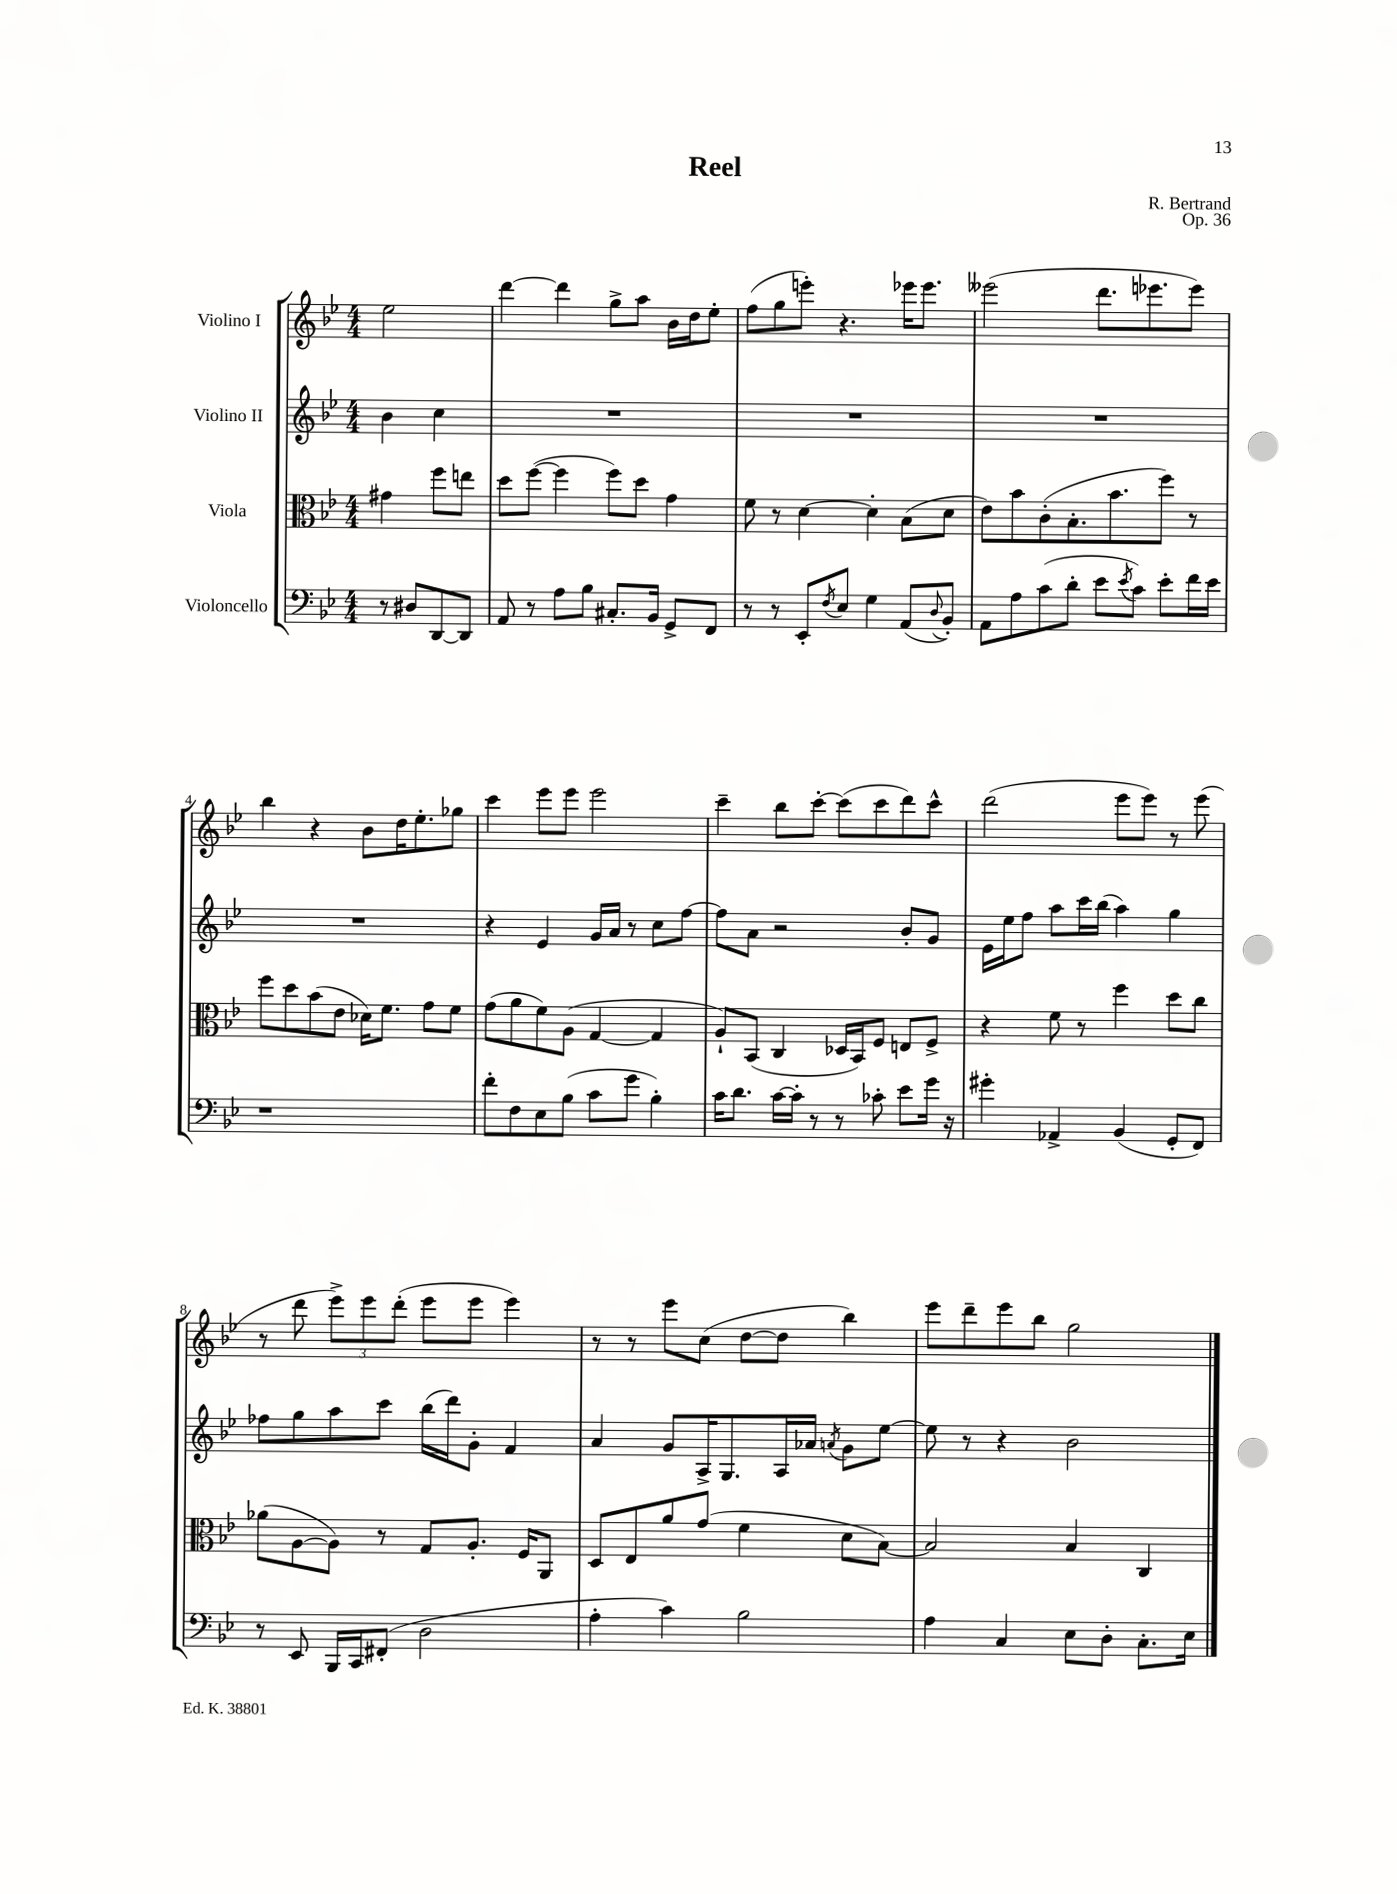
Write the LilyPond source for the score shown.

\header { title = "Reel" composer = "R. Bertrand" opus = "Op. 36" }
<<
\new StaffGroup <<
\new Staff = "s0" \with { instrumentName = "Violino I" } {
    \clef treble \key bes \major \numericTimeSignature \time 4/4 \partial 2
    ees''2 |
    d'''4~ d'''4 g''8-> a''8 bes'16 d''16 ees''8-. |
    f''8( g''8 e'''8-.) r4. ees'''16 ees'''8. |
    eeses'''2( d'''8. ees'''8. ees'''8) |
    bes''4 r4 bes'8 d''16 ees''8.-. ges''8 |
    c'''4 ees'''8 ees'''8 ees'''2 |
    c'''4-- bes''8 c'''8~-. c'''8( c'''8 d'''8) c'''8-^ |
    d'''2( ees'''8 ees'''8) r8 ees'''8( |
    r8 d'''8 \tuplet 3/2 { ees'''8->) ees'''8 d'''8-.( } ees'''8 ees'''8 ees'''4) |
    r8 r8 ees'''8 c''8( d''8~ d''8 bes''4) |
    ees'''8 d'''8-- ees'''8 bes''8 g''2 \bar "|." |
}
\new Staff = "s1" \with { instrumentName = "Violino II" } {
    \clef treble \key bes \major \numericTimeSignature \time 4/4 \partial 2
    bes'4 c''4 |
    R1 |
    R1 |
    R1 |
    R1 |
    r4 ees'4 g'16 a'16 r8 c''8 f''8~ |
    f''8 a'8 r2 bes'8-. g'8 |
    ees'16 ees''16 f''8 a''8 c'''16 bes''16( a''4) g''4 |
    fes''8 g''8 a''8 c'''8 bes''16( d'''16) g'8-. f'4 |
    a'4 g'8 a16-> g8. a16 aes'16 \acciaccatura { a'8 } g'8 ees''8~ |
    ees''8 r8 r4 bes'2 \bar "|." |
}
\new Staff = "s2" \with { instrumentName = "Viola" } {
    \clef alto \key bes \major \numericTimeSignature \time 4/4 \partial 2
    gis'4 f''8 e''8 |
    d''8 f''8~( f''4 f''8) d''8 g'4 |
    f'8 r8 d'4~ d'4-. bes8( d'8 |
    ees'8) bes'8 c'8-.( bes8.-. bes'8. f''8) r8 |
    f''8 d''8 bes'8( ees'8 des'16) f'8. g'8 f'8 |
    g'8( a'8 f'8) a8( g4~ g4 |
    a8-!) bes,8( c4 des16 bes,16) f8 e8 f8-> |
    r4 f'8 r8 f''4 d''8 c''8 |
    aes'8( a8~ a8) r8 g8 a8.-. f16 a,8 |
    d8 ees8 a'8 g'8( f'4 d'8 bes8~) |
    bes2 bes4 c4 \bar "|." |
}
\new Staff = "s3" \with { instrumentName = "Violoncello" } {
    \clef bass \key bes \major \numericTimeSignature \time 4/4 \partial 2
    r8 dis8 d,8~ d,8 |
    a,8 r8 a8 bes8 cis8.-. bes,16 g,8-> f,8 |
    r8 r8 ees,8-. \acciaccatura { f8 } ees8 g4 a,8( \appoggiatura { d8 } bes,8-.) |
    a,8 a8 c'8( d'8-. ees'8 \acciaccatura { ees'8 } c'8) ees'8-. f'16 ees'16 |
    r1 |
    f'8-. f8 ees8 bes8( c'8 g'8 bes4-.) |
    c'16 d'8. c'16~ c'16-. r8 r8 ces'8-. ees'8 g'16 r16 |
    gis'4-. aes,4-> bes,4( g,8-. f,8) |
    r8 ees,8 bes,,16 c,16 fis,8-.( d2 |
    a4-. c'4) bes2 |
    a4 c4 ees8 d8-. c8.-. ees16 \bar "|." |
}
>>
>>
